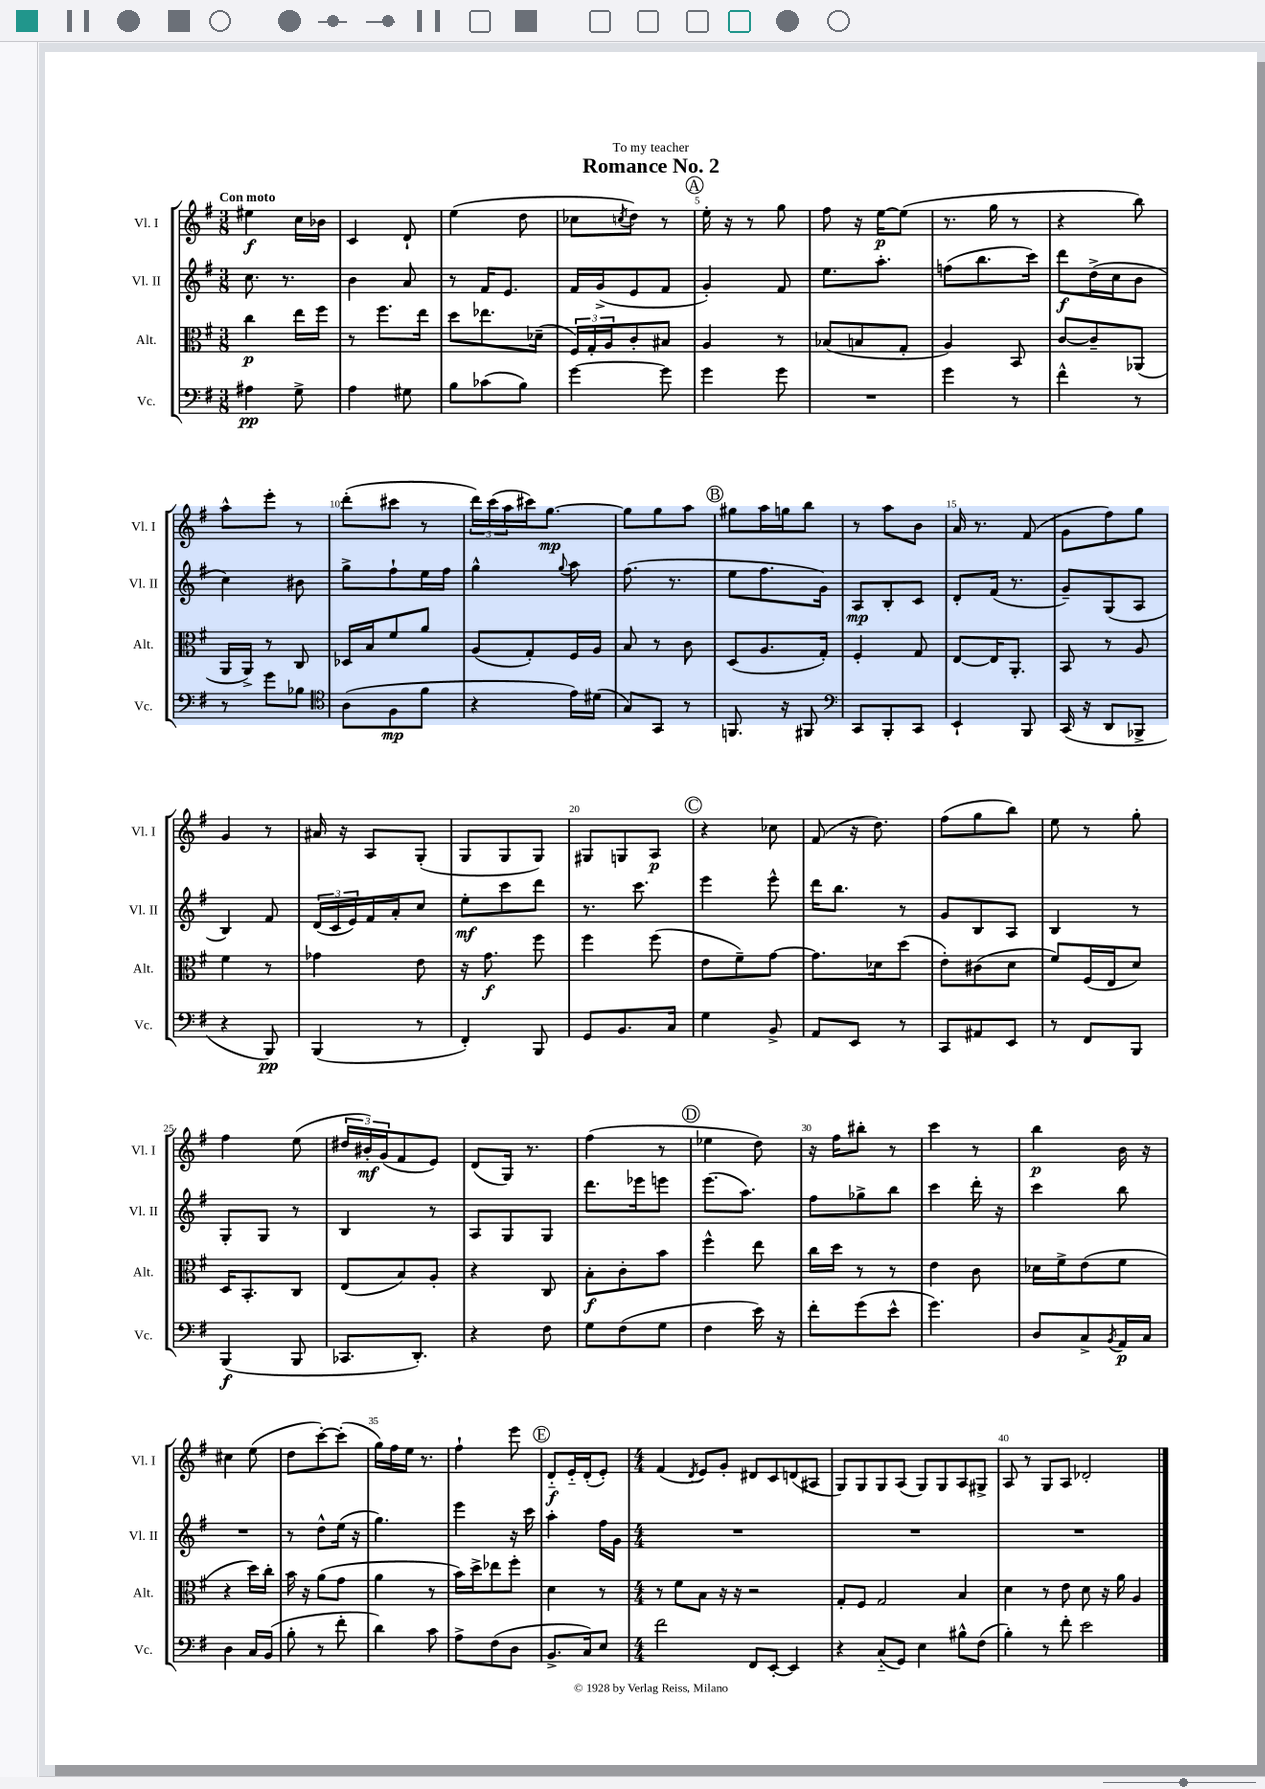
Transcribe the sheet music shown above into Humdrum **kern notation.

**kern	**kern	**kern	**kern
*staff4	*staff3	*staff2	*staff1
*clefF4	*clefC3	*clefG2	*clefG2
*k[f#]	*k[f#]	*k[f#]	*k[f#]
*M3/8	*M3/8	*M3/8	*M3/8
4A#	4cc	8.cc	4ee#
.	.	8.r	.
8G^	16ee	.	16cc
.	16ff#	.	16b-
=	=	=	=
4A	8r	4b	4c
.	8.ff#	.	.
8G#	.	8a	8d`
.	16ee	.	.
=	=	=	=
8B	8dd	8r	(4ee
(8c-	8.ee-	16f#	.
.	.	8.e	.
8B)	.	.	8dd
.	(16d-~	.	.
=	=	=	=
[4g	24F#)	16f#	8cc-
.	24G'	.	.
.	.	(16g^	.
.	24A	.	.
.	.	.	8qcc
.	8c'	8e	8dd)
8g]	8B#	8f#	8r
=	=	=	=
4g	4A	4g')	16ee'
.	.	.	16r
.	.	.	8r
8g	8r	8f#	8gg
=	=	=	=
4.r	(8B-	8.ee	8ff#
.	8B	.	16r
.	.	8.aa'	[16ee
.	8G'	.	(8ee]
=	=	=	=
4g	4A)	(8ff	8.r
.	.	8.bb	.
.	.	.	16gg
8r	8BB	.	8r
.	.	16ccc)	.
=	=	=	=
4f#^^	[8c	8ddd	4r
.	8c~]	(16dd^	.
.	.	16cc	.
8r	(8AA-	8b	8bb)
=	=	=	=
8r	16AA	4cc)	8aa^^
.	16AA^)	.	.
8g	8r	.	8eee'
8B-	8C	8b#	8r
=	=	=	=
*clefC4	*	*	*
(8A	16D-	8gg^	(8ddd'
.	16B	.	.
8F#	8f#	8ff#`	8ccc#
8f#	8a	16ee	8r
.	.	16ff#	.
=	=	=	=
4r	(8A	4gg^^	24ddd)
.	.	.	(24ccc
.	.	.	24aa
.	8G')	.	16ccc#)
.	.	.	[8.gg
.	.	8qqgg	.
16e)	16F#	8aa	.
(16d#	16A	.	.
=	=	=	=
8G)	8B	(8.ff#	8gg]
8GG	8r	.	8gg
.	.	8.r	.
8r	8c	.	8aa
=	=	=	=
8.FF	(8D	8ee	8gg#
.	8.A	8.ff#	16aa
16r	.	.	16gg
8FF#	.	.	8bb
.	16G')	16g)	.
=	=	=	=
*clefF4	*	*	*
8CC	4F#'	8A	8r
8BBB'	.	8B'	8aa
8CC	8G	8c	8b
=	=	=	=
4EE`	[8E	8d'	16a
.	.	.	8.r
.	16E]	(16f#	.
.	8.AA'	8.r	.
8BBB	.	.	(8f#
=	=	=	=
(16CC	8BB	8g~)	8g
16r	.	.	.
8DD	8r	(8G	8ff#)
8BBB-^	8A	8A	8gg
=	=	=	=
4r	4f#	4B)	4g
8BBB)	8r	8f#	8r
=	=	=	=
(4BBB	4g-	(24d	16a#
.	.	24c	.
.	.	.	16r
.	.	24e)	.
.	.	16f#	8A
.	.	16a'	.
8r	8e	8cc	(8G'
=	=	=	=
4FF#')	16r	8ee'	8G
.	8.g	.	.
.	.	8ccc	8G
8BBB	8ff#	8ddd	8G)
=	=	=	=
8GG	4ff#	8.r	8G#
8.BB	.	.	8G
.	.	8.ccc	.
.	(8ff#	.	8A
16C	.	.	.
=	=	=	=
4G	8e	4eee	4r
.	8f#~)	.	.
8BB^	[8g	8eee^^	8cc-
=	=	=	=
8AA	8.g]	16ddd	(8f#
.	.	8.bb	.
8EE	.	.	16r
.	16d-	.	8.dd)
8r	(8dd	8r	.
=	=	=	=
8CC	8e')	8g	(8ff#
8AA#	(8c#	8B	8gg
8EE	8d	8A	8bb)
=	=	=	=
8r	8f#)	4B	8ee
8FF#	(16F#	.	8r
.	16E	.	.
8BBB	8d)	8r	8gg'
=	=	=	=
(4BBB	16D	8G'	4ff#
.	8.BB'	.	.
.	.	8G	.
8BBB	8C	8r	(8ee
=	=	=	=
8.CC-	(8E	4B	24dd#
.	.	.	24b#')
.	.	.	(24g
.	8B)	.	8f#
8.DD')	.	.	.
.	8A'	8r	8e)
=	=	=	=
4r	4r	8A	(8d
.	.	8G	16G)
.	.	.	8.r
8F#	8C	8G	.
=	=	=	=
8G	8B'	8.ddd	(4ff#
(8F#	8c'	.	.
.	.	16eee-	.
8G	8b	8eee	8r
=	=	=	=
4F#	4ff#^^	(8.eee	4ee-
.	.	8.aa)	.
16e)	8ee	.	8dd)
16r	.	.	.
=	=	=	=
8f#'	16cc	8ff#	16r
.	16dd	.	16ff#
(8g	8r	8gg-^	8bb#'
8e^^	8r	8bb	8r
=	=	=	=
4.g)	4e	4ccc	4ccc
.	8c	16ddd'	8r
.	.	16r	.
=	=	=	=
8D	16d-	4ccc	4bb
.	16f#^	.	.
8C^	(8e	.	.
8qBB	.	.	.
16AA	8f#	8bb	16b
16C	.	.	16r
=	=	=	=
4D	4r	4.r	4cc#
16C	16dd)	.	(8ee
(16BB	16cc'	.	.
=	=	=	=
8B'	16b	8r	8dd
.	16r	.	.
8r	(8a	8dd^^	[8ccc')
8f#'	8g	(16ee	(8ccc']
.	.	16r	.
=	=	=	=
4d)	4a	4.gg)	16gg)
.	.	.	16ff#
.	.	.	16ee
.	.	.	8.r
8c	8r	.	.
=	=	=	=
8A^	16b)	4eee	4ff#`
.	16dd^	.	.
(8F#	8ee-	.	.
8D	8ff#'	16r	8eee
.	.	16ccc	.
=	=	=	=
8.BB^	4d	4aa'	8d'~
.	.	.	16e'~
16C)	.	.	(16d'
8E	8r	16ff#	8e')
.	.	16g	.
=	=	=	=
*M4/4	*M4/4	*M4/4	*M4/4
2f#	8r	1r	(4f#
.	8f#	.	.
.	.	.	8qd
.	8B	.	8e)
.	16r	.	8g'
.	16r	.	.
8FF#	2r	.	8d#
[8EE'	.	.	8c
4EE]	.	.	(8d
.	.	.	8A#
=	=	=	=
4r	8G'	1r	8G)
.	8F#	.	8G
(8C'~	2G	.	8G
8GG)	.	.	(8A
4E	.	.	8G)
.	.	.	8G
8B#^^	4B	.	8A
(8F#	.	.	8G#^
=	=	=	=
4B')	4d	1r	8A
.	.	.	8r
8r	8r	.	8G
8f#'	8e	.	8A
2e	8d	.	2d-'
.	16r	.	.
.	16a	.	.
.	4A	.	.
==	==	==	==
*-	*-	*-	*-
